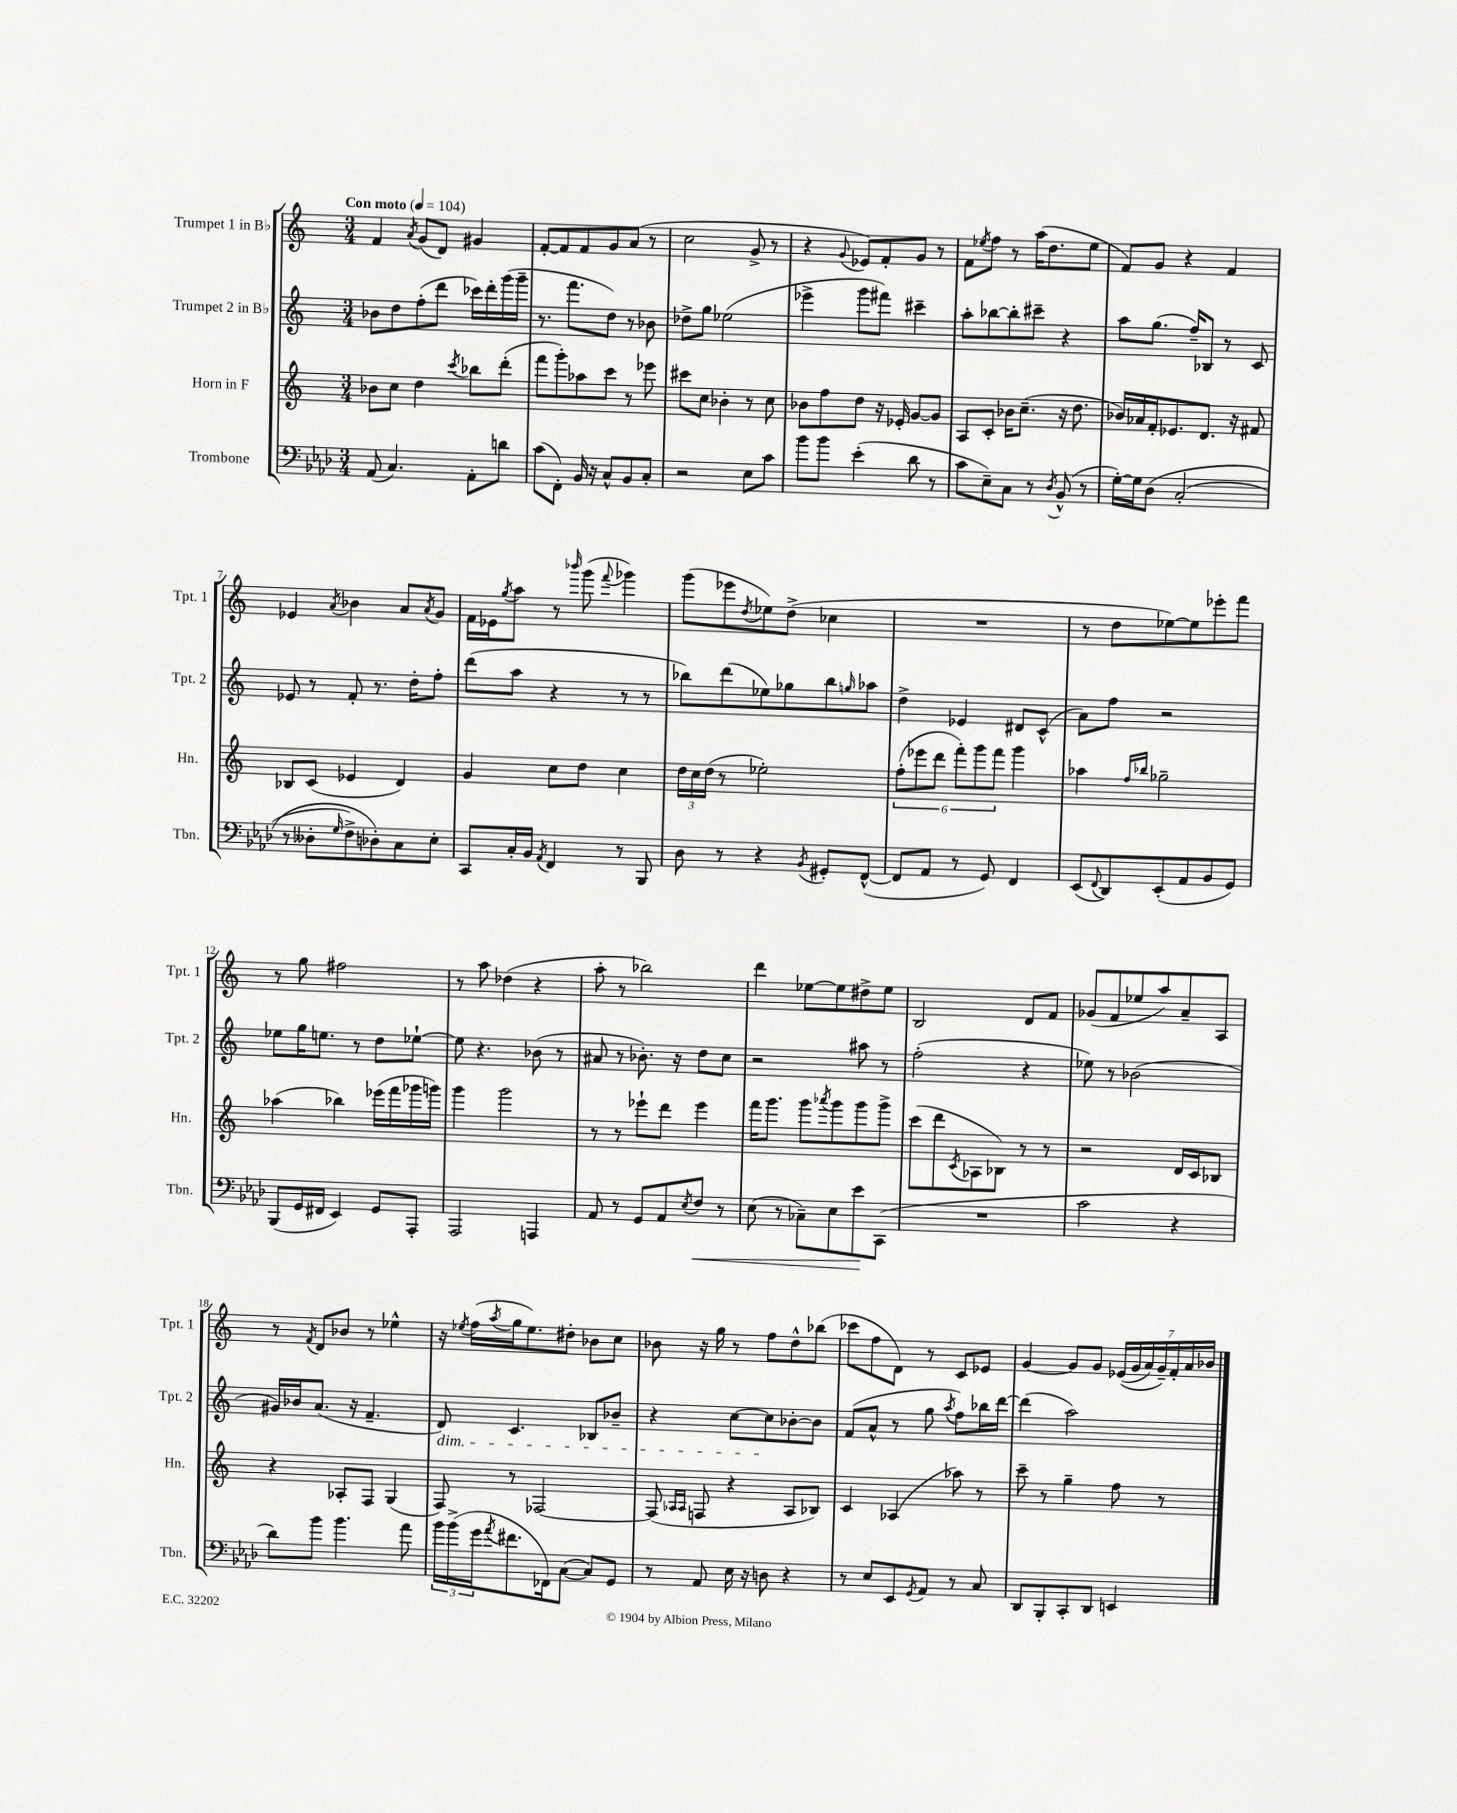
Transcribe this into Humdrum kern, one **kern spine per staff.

**kern	**dynam	**kern	**kern	**kern
*part4	*part4	*part3	*part2	*part1
*staff4	*staff4	*staff3	*staff2	*staff1
*I"Trombone	*	*I"Horn in F	*I"Trumpet 2 in B♭	*I"Trumpet 1 in B♭
*I'Tbn.	*	*I'Hn.	*I'Tpt. 2	*I'Tpt. 1
*clefF4	*	*clefG2	*clefG2	*clefG2
*k[b-e-a-d-]	*	*k[]	*k[]	*k[]
*M3/4	*	*M3/4	*M3/4	*M3/4
*MM104	*	*MM104	*MM104	*MM104
=1	=1	=1	=1	=1
!	!	!	!	!LO:TX:a:B:t=Con moto
(8AA-/	.	8b-X\L	8b-X\L	4f/
4.C/)	.	8cc\J	8dd\	.
.	.	.	.	8qa/
.	.	4dd\	(8ff'\	(8g/L
.	.	.	8ddd\J	8d/J)
.	.	8qccc/	.	.
8AA-'\L	.	8bb-X\L	16ccc-X\LL)	4g#X/
.	.	.	16ddd'\	.
8dn\J	.	(8ddd'\J	(16ggg\	.
.	.	.	16ggg~\JJ	.
=2	=2	=2	=2	=2
(8c\L	.	8fff\L	8.r	[8f'/L
8FF'\J)	.	8ggg'\)	.	8f/]
.	.	.	8.fff\L	.
16BB-/	.	8aa-X\	.	8f/
16r	.	.	.	.
8C^^/L	.	8ccc\J	8dd\J)	8g/
8BB-/	.	8r	8r	(8a/J
8C'/J	.	8eee-X\	8b-X\	8r
=3	=3	=3	=3	=3
2r	.	8ccc#X\L	8dd-X^\L	2cc\
.	.	8cc\J	8gg\J	.
.	.	4b-X'\	(2ee-X\	.
8E-\L	.	8r	.	8g^/
8c\J	.	8cc\	.	8r
=4	=4	=4	=4	=4
8b-\L	.	8b-X\L	4eee-X^\	4r
8b-\J	.	8ff\	.	.
.	.	.	.	8qqg/
(4e-'\	.	8dd\J	8ggg\L	8e-X/L)
.	.	16r	8fff#X\J)	8f'/
.	.	16e-X'/	.	.
8d-\	.	[8g/L	4ccc#X~\	8g/J
8r	.	8g/J]	.	8r
=5	=5	=5	=5	=5
8c\L	.	8A/L	8aa'\L	8f\L
.	.	.	.	8qee-X/
8E-~\)	.	8c'/J	[8bb-X\	8ff\J
8C\J	.	16b-X\KL	8bb-'\]	8r
.	.	(8.cc~\J	.	.
8r	.	.	8ccc#X~\J	(16aa\KL
.	.	.	.	8.dd\
8qD-/	.	.	.	.
(8BB-^^/	.	16r	4r	.
.	.	8.dd\	.	.
8r	.	.	.	8ee-\J
=6	=6	=6	=6	=6
[16G'\LL)	.	16b-X/LL)	8aa\L	8f/L)
16G\J]	.	16a-X/	.	.
(8D-\J	.	16f'/J	(8.gg\J	8g/J
.	.	8.e-X/	.	.
(2C'/	.	.	.	4r
.	.	.	16ff~/KL)	.
.	.	8.d/J	8B-X/J	.
.	.	.	8r	4f/
.	.	16r	.	.
.	.	8f#X/	8c/	.
!!LO:LB:g=z
=7	=7	=7	=7	=7
8r	.	8B-X/L	8e-X/	4e-X/
8D--X'\L	.	(8c/J	8r	.
16qqG/	.	.	.	8qa/
8F^\)	.	4e-X/	8f'/	4b-X\
8D-X'\)	.	.	8.r	.
8C\	.	4d/)	.	8a/L
.	.	.	16dd'\KL	.
.	.	.	.	8qa/
8E-'\J	.	.	8ff'\J	8g/J
=8	=8	=8	=8	=8
8CC/L	.	4g/	(8ddd\L	16f\LL
.	.	.	.	16e-X\J
.	.	.	.	8qgg/
16C'/L	.	.	8aa\J	8aa\J
16BB-/JJ	.	.	.	.
8qAA-/	.	.	.	.
4FF/	.	8cc\L	4r	8r
.	.	.	.	16qqbbb-X/
.	.	8dd\J	.	(8ggg\
.	.	.	.	8qqfff/
8r	.	4cc\	8r	4ggg-X\)
8BBB-/	.	.	8r	.
=9	=9	=9	=9	=9
8D-\	.	24dd\LL	8bb-X\L)	(8ggg\L
.	.	24cc\	.	.
.	.	(24dd\JJ	.	.
8r	.	8r	(8ddd\	8eee-X\
.	.	.	.	8qdd/
4r	.	2ee-X'\)	8ee-X\)	8ee-X\)
.	.	.	8gg-X\	(8dd^\J
8qBB-/	.	.	.	.
8GG#X'/L	.	.	8bb-\	4cc-X\
.	.	.	16qqggn/	.
([8FF^^/J	.	.	8aa-X\J	.
=10	=10	=10	=10	=10
8FF/L]	.	(12ff'\L	4dd^\	2.r
.	.	12eee-X\	.	.
8AA-/J	.	.	.	.
.	.	12ddd\J	.	.
8r	.	12fff'\L)	4e-X/	.
.	.	12ggg\	.	.
8GG/)	.	.	.	.
.	.	12fff\J	.	.
4FF/	.	4ggg\	8d#X/L	.
.	.	.	(8c^^/J	.
=11	=11	=11	=11	=11
(8EE-/L	.	4aa-X\	8a\L)	8r
8qqFF/	.	.	.	.
8DD-/)	.	.	8ff\J	8dd\L
.	.	16qqff/LL	.	.
.	.	16qqbb-X/JJ	.	.
(8EE-'/	.	2gg-X~\	2r	[8ee-X\)
8AA-/	.	.	.	8ee-\]
8BB-/	.	.	.	8eee-X'\
8GG/J)	.	.	.	8fff\J
!!LO:LB:g=z
=12	=12	=12	=12	=12
(8BBB-/L	.	(4aa-X\	8ee-X\L	8r
16GG/L	.	.	16gg\K	8gg\
16FF#X/JJ	.	.	8.een\J	.
4EE-/)	.	4bb-X\)	.	2ff#X\
.	.	.	8r	.
8GG/L	.	(16eee-X\LL	8dd\L	.
.	.	16fff\	.	.
8AAA-'/J	.	16ggg-X\	[8ee-X`\J	.
.	.	16gggn\JJ)	.	.
=13	=13	=13	=13	=13
2AAA-/	.	4ggg\	8ee-\]	8r
.	.	.	4.r	8aa\
.	.	2ggg\	.	(4dd-X\
4AAAn/	.	.	(8b-X\	4r
.	.	.	8r	.
=14	=14	=14	=14	=14
8AA-/	.	8r	8a#X/	8aa'\
8r	.	8r	8r	8r
8GG/L	.	8eee-X`\L	8.b-X'\)	2bb-X\)
8AA-/	.	8ddd\J	.	.
.	.	.	16r	.
8qE-/	.	.	.	.
!	!LO:HP:b	!	!	!
8F/J	<	4eee-\	8dd\L	.
8r	.	.	8cc\J	.
=15	=15	=15	=15	=15
(8E-\	.	16fff\KL	2r	4ddd\
.	.	8.ggg\J	.	.
8r	.	.	.	.
8C-X~\L)	.	8ggg\L	.	[8ee-X\L
.	.	8qaaa-X/	.	.
8E-\	.	8ggg\	.	8ee-\]
8e-\	.	8ggg\	8aa#X\	8dd#X^\
(8CC\J	[	8ggg^\J	8r	8ee-\J
=16	=16	=16	=16	=16
2.r	.	(8ccc\L	(2ff'\	2B/
.	.	8ddd\	.	.
.	.	8qc/	.	.
.	.	8A-X\	.	.
.	.	8B-X\J)	.	.
.	.	8r	4r	8d/L
.	.	8r	.	8f/J
=17	=17	=17	=17	=17
2c\	.	2r	8ee-X\)	(8g-X/L
.	.	.	8r	8f/
.	.	.	(2b-X\	8ee-X/
.	.	.	.	8aa/)
4r	.	16d/LL	.	8a~/
.	.	16c/J	.	.
.	.	8B-X/J	.	8A/J
!!LO:LB:g=z
=18	=18	=18	=18	=18
8d-\L)	.	4r	16g#X/LL)	8r
.	.	.	16b-X/J	.
.	.	.	.	8qf/
8b-\J	.	.	(8.a/J	8d/L
4.b-\	.	8A-X'/L	.	8b-X/J
.	.	.	16r	.
.	.	8F/J	4.f~/	8r
.	.	(4G/	.	4ee-X^^\
8a-\	.	.	.	.
=19	=19	=19	=19	=19
!	!	!	!LO:TX:b:i:t=dim.	!
24b-\LL	.	8F/)	8d/)	16r
(24b-^\	.	.	.	.
.	.	.	.	8qee-X/
.	.	.	.	(16ff\LL
24g\J	.	.	.	.
8qa-/	.	.	.	8qaa/
8.f#X\	.	8r	4.c/	16gg\J
.	.	.	.	8.ee-\)
.	.	[2F-X/	.	.
16FF-X\k)	.	.	.	.
([8C\J	.	.	.	8dd#X'\J
8C/L])	.	.	8B-X/L	8b-X\L
8GG/J	.	.	8b-X~/J	8cc\J
=20	=20	=20	=20	=20
8r	.	(8F-/]	4r	8b-X\
.	.	16qqA-X/LL	.	.
.	.	16qqA-/JJ	.	.
8AA-/	.	8Fn/	.	16r
.	.	.	.	16gg\
16E-\	.	4r	[8cc\L	8r
16r	.	.	.	.
8Dn\	.	.	8cc\]	8ff\L
4r	.	8A-/L	[8b-X'\	8dd^^\
.	.	8B-X/J)	8b-\J]	(8bb-X\J
=21	=21	=21	=21	=21
8r	.	4c/	(8f/L	8ccc-X\L
8E-/L	.	.	8a^^/J	8ff\
8EE-/	.	(4A-X/	8r	8d\J)
8qGG/	.	.	.	.
8AA-/J	.	.	8gg\	8r
.	.	.	8qaa/	.
8r	.	8aa-X\)	8ff\L)	8c/L
8C/	.	8r	16bb-X\L	8e-X/J
.	.	.	[16ddd\JJ	.
=22	=22	=22	=22	=22
8DD-/L	.	8ccc~\	(4ddd\]	[4g/
8BBB-'/	.	8r	.	.
8CC'/	.	4gg~\	2aa\)	8g/L]
8DD-/J	.	.	.	8g/J
4EEn/	.	8ff\	.	((28e-X/LL
.	.	.	.	28g/
.	.	.	.	28a/)
.	.	.	.	28g~/)
.	.	8r	.	.
.	.	.	.	28f'/
.	.	.	.	28a/
.	.	.	.	28b-X/JJ
==	==	==	==	==
*-	*-	*-	*-	*-
